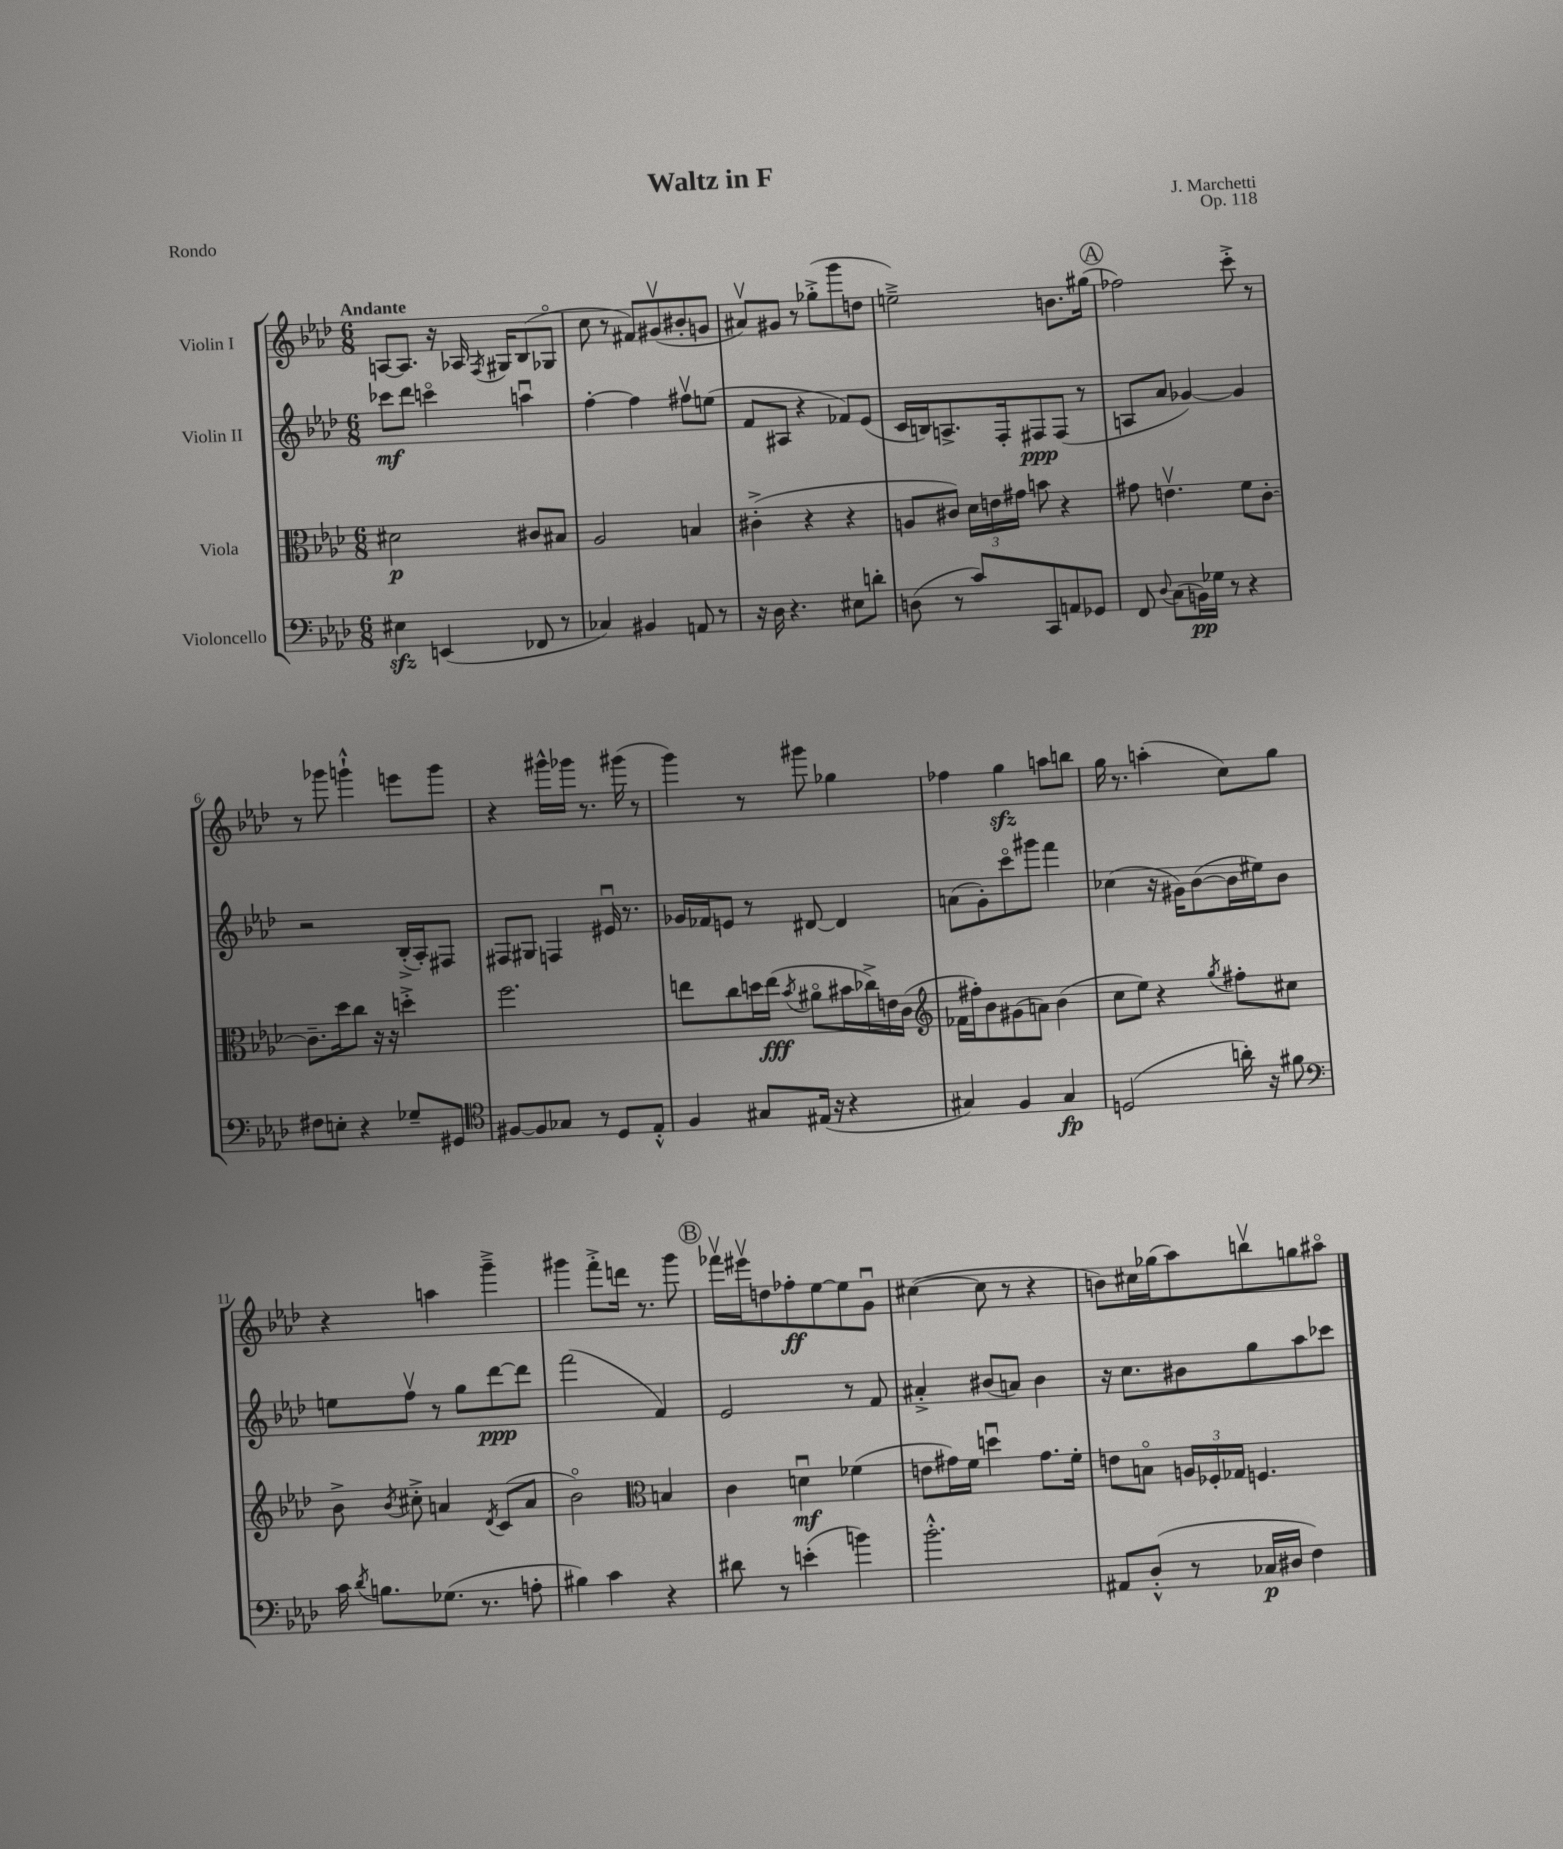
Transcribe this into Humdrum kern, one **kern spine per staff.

**kern	**kern	**kern	**kern
*staff4	*staff3	*staff2	*staff1
*clefF4	*clefC3	*clefG2	*clefG2
*k[b-e-a-d-]	*k[b-e-a-d-]	*k[b-e-a-d-]	*k[b-e-a-d-]
*M6/8	*M6/8	*M6/8	*M6/8
4E#\	2d#\	8ccc-\L	[8A/L
.	.	8ddd-\J	8.A/]J
(4EE/	.	4ccco\	.
.	.	.	16r
.	.	.	16A-/
.	.	.	8qF/
.	.	.	16G#/LK
8FF-/	8c#/L	4aau\	(8B-/
8r	8B#/J	.	8G-o/J
=	=	=	=
4C-/)	2A-/	[4ff'\	8cc\
.	.	.	8r
4BB#/	.	4ff\]	8f#/L)
.	.	.	(8g#v/
8AA/	4B/	8ff#v\L	8b#'/
8r	.	(8ee\J	8g/J
=	=	=	=
16r	(4c#'^\	8f/L	8a#v/L)
16D-\	.	.	.
4.r	.	8A#/J	8g#/J
.	4r	4r	8r
.	.	.	(8gg-'^\L
8E#\L	4r	8f-/L)	8ggg\
8d'\J	.	(8e-/J	8dd\J
=	=	=	=
(8D\	8A/L	16c/LL	2ee~^\)
.	.	16B/J)	.
8r	8c#/J)	8.A^/	.
8c/L)	24d-\LL	.	.
.	24e\	.	.
.	.	16F'/k	.
.	24g#\JJ	.	.
8CC/	8b\	8F#/	.
8AA/	4r	(8F#/J	8.b\L
8GG-/J	.	8r	.
.	.	.	(16gg#\Jk
=	=	=	=
8FF/	8g#\	8A/L	2ff-\)
8qqD-/	.	.	.
(8C\L	4.ev\	8a-/J	.
16BB\L)	.	[4g-/)	.
16G-\JJ	.	.	.
8r	.	.	.
4r	8f\L	4g-/]	8ccc'^\
.	[8c'\J	.	8r
=	=	=	=
8F#\L	8.c~\]L	2r	8r
8E'\J	.	.	8ggg-\
.	16dd-\k	.	.
4r	8cc\J	.	4ggg`^^\
.	16r	.	.
.	16r	.	.
8G-~/L	4dd'^\	(16B-'^/LL	8eee\L
.	.	16A-'/J)	.
8GG#/J	.	8F#/J	8ggg\J
=	=	=	=
*clefC4	*	*	*
[8F#/L	2.ff\	8F#/L	4r
8F#/]	.	8G#/J	.
8G-/J	.	4F/	16ggg#^^\LL
.	.	.	16ggg-\JJ
8r	.	.	8.r
8D-/L	.	16e#u/	.
.	.	8.r	(16ggg#\
8E-'^^/J	.	.	8r
=	=	=	=
4F/	8ee\L	16g-/LL	4ggg\)
.	.	16f-/J	.
.	8cc\	8e/J	.
8G#/L	16dd\L	8r	8r
.	(16ee\JJ	.	.
.	8qb-/	.	.
(16E#/Jk	8a#o\L	[8d#/	8ggg#\
16r	.	.	.
4r	16b#\L	4d#/]	4gg-\
.	16cc-^\)	.	.
.	16e\	.	.
.	(16c\JJ	.	.
=	=	=	=
*	*clefG2	*	*
4G#/)	16f-\LL	(8a\L	4ff-\
.	16ff#'\J)	.	.
.	8b-\	8g'\)	.
4F/	(8g#\	8ccco\	4gg\
.	8a\J)	8ggg#\J	.
4G#/	(4b-\	4fff\	8aa\L
.	.	.	8bb\J
=	=	=	=
(2D/	8cc\L	(4cc-\	16gg\
.	.	.	8.r
.	8ee-\J)	.	.
.	4r	16r	(4aa'\
.	.	16g#\LK)	.
.	.	([8b-\	.
.	8qgg/	.	.
16a'\)	8ff#'\L	16b-\]L	8cc\L)
16r	.	16ee#\J)	.
8f#\	8cc#\J	8b-\J	8gg\J
=	=	=	=
*clefF4	*	*	*
16c\	8b-^\	8ee\L	4r
8qd-/	.	.	.
8.B\L	.	.	.
.	8qb-/	.	.
.	8cc#'^\	8ffv\J	.
(8.G-\J	4a/	8r	4aa\
.	.	8gg\L	.
8.r	.	.	.
.	8qd-/	.	.
.	(8c/L	[8ddd-\	4ggg~^\
8A'\	8a/J	8ddd-\]J	.
=	=	=	=
4B#\)	2b-o\)	(2fff\	4ggg#\
4c\	.	.	8fff'^\L
.	.	.	16ddd\Jk
.	.	.	8.r
*	*clefC3	*	*
4r	4B/	4f/)	.
.	.	.	8ggg#\
=	=	=	=
8d#\	4c\	2e-/	16fff-v\LL
.	.	.	16eee#v\J
8r	.	.	8dd\
(4e'\	4du\	.	8ff-'\
.	.	.	[8ee-\
4b\)	(4f-\	8r	8ee-\]
.	.	8f/	8gu\J
=	=	=	=
2.b-'^^\	8e\L	4a#'^/	([4cc#\
.	16g#\L)	.	.
.	16f\JJ	.	.
.	4ddu\	(8b#/L	8cc#\]
.	.	8a/J)	8r
.	8.g#\L	4b#\	4r
.	16f'\Jk	.	.
=	=	=	=
8AA#/L	8e\L	16r	8b\L)
.	.	8.cc\L	.
(8D-'^^/J	8Bo\J	.	16cc#\L
.	.	.	(16gg-\J
8r	24A/LL	8b#\	8aa-\)
.	24F-'/	.	.
.	24G-/JJ	.	.
16C-/LL	4.F/	8gg\	8bbv\
16D#/JJ	.	.	.
4F\)	.	8aa-\	8gg\
.	.	8ccc-\J	8aa#o\J
==	==	==	==
*-	*-	*-	*-
